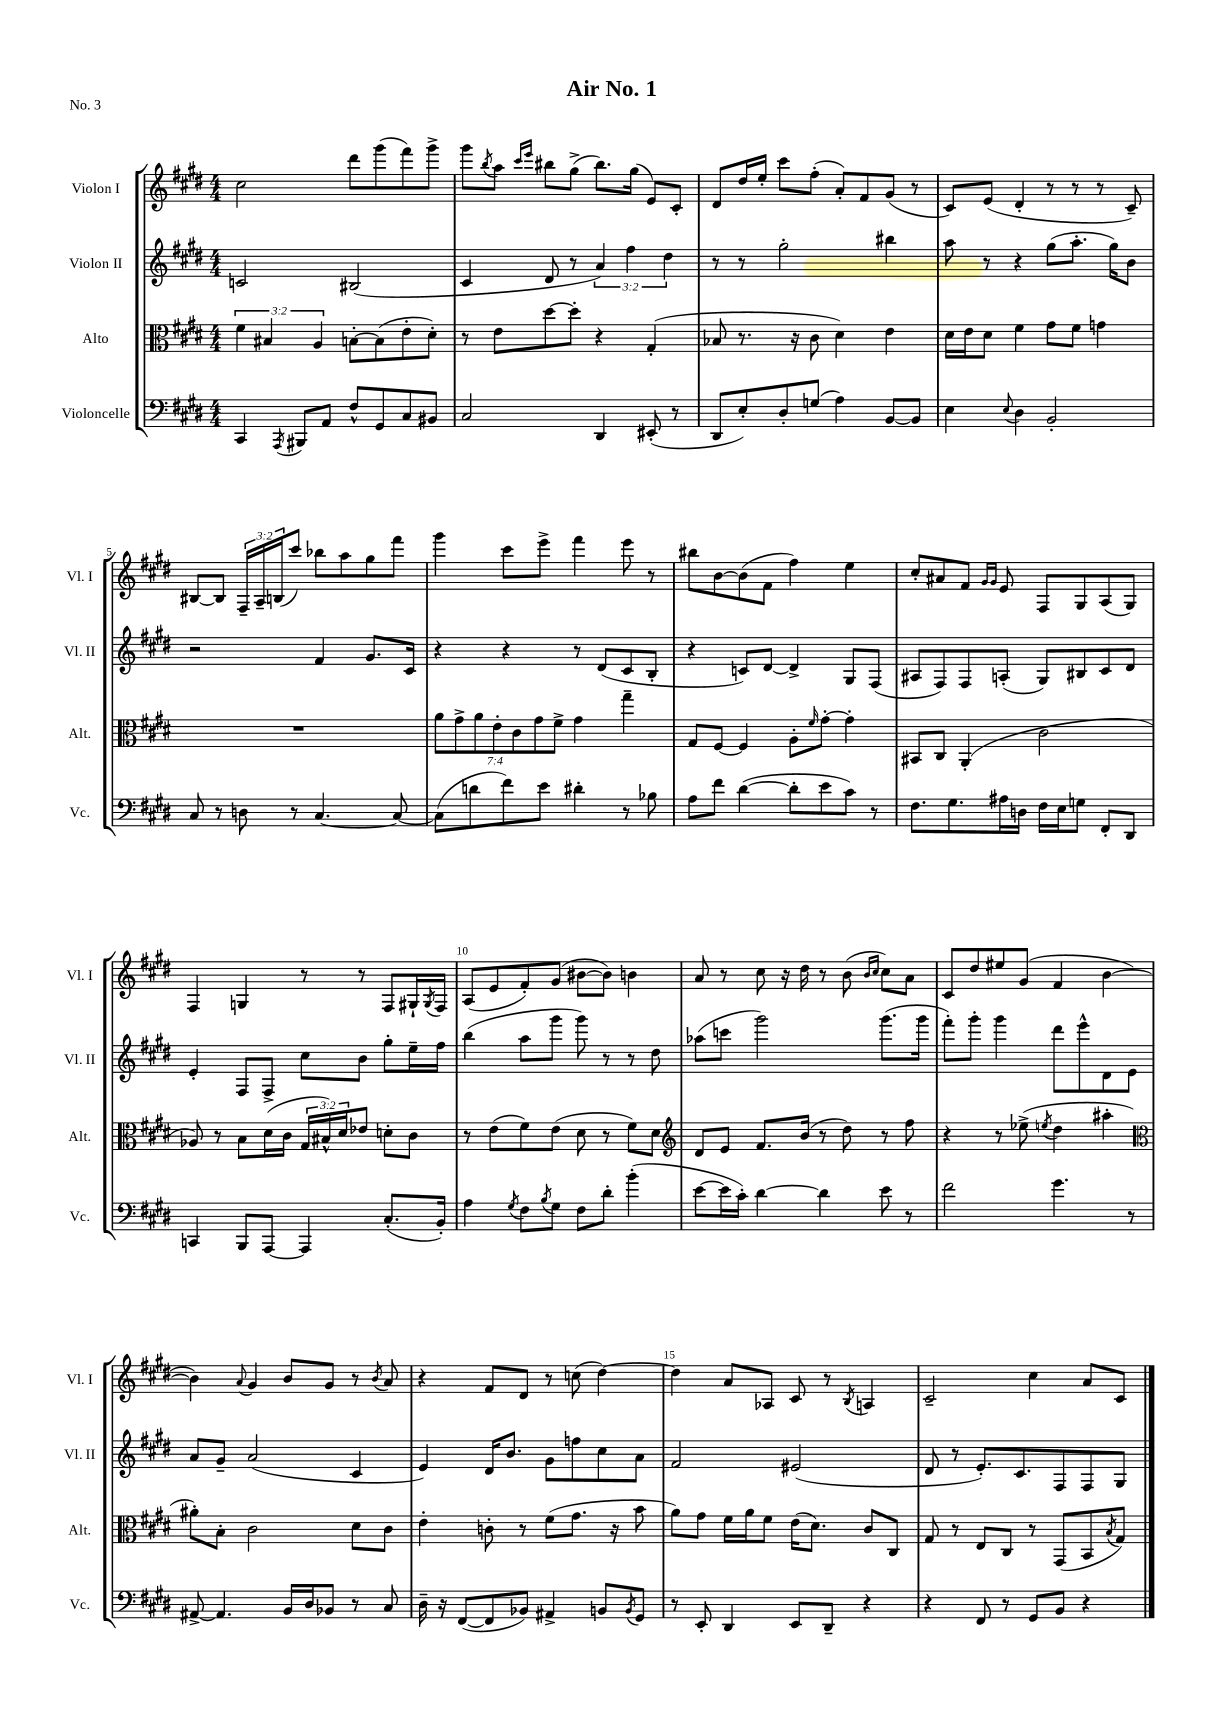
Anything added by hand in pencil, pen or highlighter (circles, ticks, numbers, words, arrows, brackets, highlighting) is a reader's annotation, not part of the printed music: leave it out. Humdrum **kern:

**kern	**kern	**kern	**kern
*part4	*part3	*part2	*part1
*staff4	*staff3	*staff2	*staff1
*I"Violoncelle	*I"Alto	*I"Violon II	*I"Violon I
*I'Vc.	*I'Alt.	*I'Vl. II	*I'Vl. I
*clefF4	*clefC3	*clefG2	*clefG2
*k[f#c#g#d#]	*k[f#c#g#d#]	*k[f#c#g#d#]	*k[f#c#g#d#]
*M4/4	*M4/4	*M4/4	*M4/4
=1	=1	=1	=1
4CC#/	6f#\	2cn/	2cc#\
.	6B#X/	.	.
8qAAA/	.	.	.
8BBB#X/L	.	.	.
.	6A/	.	.
8AA/J	.	.	.
8F#^^/L	[8Bn'\L	(2B#X/	8ddd#\L
8GG#/	(8B\]	.	(8ggg#\
8C#/	8e'\	.	8fff#\)
8BB#X/J	8d#'\J)	.	8ggg#^\J
=2	=2	=2	=2
2C#/	8r	4c#/	8ggg#\L
.	.	.	8qbb/
.	8e\L	.	8aa\J
.	.	.	16qqccc#/LL
.	.	.	16qqeee/JJ
.	[8dd#\	8d#/	8bb#X\L
.	8dd#'\J]	8r	(8gg#^\J
4DD#/	4r	6a/)	8.bb#\L)
.	.	6ff#\	.
.	.	.	(16gg#\Jk
(8EE#X'/	(4G#'/	.	8e/L)
.	.	6dd#\	.
8r	.	.	8c#'/J
=3	=3	=3	=3
8DD#/L	8B-X/	8r	8d#/L
8E'/)	8.r	8r	16dd#/L
.	.	.	16ee'/JJ
8D#'/	.	2gg#'\	8ccc#\L
.	16r	.	.
(8Gn/J	8c#\	.	(8ff#'\J
4A\)	4d#\)	.	8a'/L)
.	.	.	8f#/
[8BB/L	4e\	4bb#X\	(8g#/J
8BB/J]	.	.	8r
=4	=4	=4	=4
4E\	16d#\LL	8aa\	8c#/L)
.	16e\J	.	.
.	8d#\J	8r	(8e/J
8qqE/	.	.	.
4D#\	4f#\	4r	4d#'/
2BB'/	8g#\L	(8gg#\L	8r
.	8f#\J	8.aa'\J	8r
.	4gn\	.	8r
.	.	16gg#\KL)	.
.	.	8b\J	8c#~/)
!!LO:LB:g=z
=5	=5	=5	=5
8C#/	1r	2r	[8B#X/L
8r	.	.	8B#/J]
8Dn\	.	.	24F#~/LL
.	.	.	24A~/
.	.	.	(24Bn/J
8r	.	.	8ccc#/J)
[4.C#/	.	4f#/	8bb-X\L
.	.	.	8aa\
.	.	8.g#/L	8gg#\
8C#/_	.	.	8fff#\J
.	.	16c#/Jk	.
=6	=6	=6	=6
(8C#\L]	14a\L	4r	4ggg#\
.	14g#^\	.	.
8dn\	.	.	.
.	14a\	.	.
.	14e'\	.	.
8f#\)	.	4r	8ccc#\L
.	14c#\	.	.
.	14g#\	.	.
8e\J	.	.	8eee^\J
.	14f#^\J	.	.
4d#X'\	4g#\	8r	4fff#\
.	.	(8d#/L	.
8r	4gg#~\	8c#/	8eee\
8B-X\	.	8B'/J	8r
=7	=7	=7	=7
8A\L	8G#/L	4r	8bb#X\L
8f#\J	[8F#/J	.	[8b\
([4d#\	4F#/]	8cn/L)	(8b\]
.	.	[8d#/J	8f#\J
8d#'\L]	8A'\L	4d#^/]	4ff#\)
.	16qqf#/	.	.
8e\	[8g#'\J	.	.
8c#\J)	4g#'\]	8G#/L	4ee\
8r	.	(8F#/J	.
=8	=8	=8	=8
8.F#\L	8BB#X/L	8A#X/L	8cc#'/L
.	8C#/J	8F#/)	8a#X/
8.G#\	.	.	.
.	(4AA'/	8F#/	8f#/J
.	.	.	16qqg#/LL
.	.	.	16qqg#/JJ
16A#X\L	.	(8An'/J	8e/
16Dn\JJ	.	.	.
16F#\LL	2c#\	8G#/L)	8F#/L
16E\J	.	.	.
8Gn\J	.	8B#X/	8G#/
8FF#'/L	.	8c#/	(8A/
8DD#/J	.	8d#/J	8G#/J)
!!LO:LB:g=z
=9	=9	=9	=9
4CCn/	8A-X/)	4e'/	4F#/
.	8r	.	.
8BBB/L	8B\L	8F#/L	4Gn/
[8AAA/J	(16d#\L	8F#^/J	.
.	16c#\JJ	.	.
4AAA/]	24G#/LL	8cc#\L	8r
.	24B#X^^/)	.	.
.	24d#/J	.	.
.	8e-X/J	8b\J	8r
(8.C#'/L	8dn'\L	8gg#'\L	8F#/L
.	8c#\J	16ee~\L	16G#X`/L
.	.	.	8qG#/
16BB'/Jk)	.	16ff#\JJ	16F#/JJ
=10	=10	=10	=10
4A\	8r	(4bb\	(8A/L
.	(8e\L	.	8e/
8qG#/	.	.	.
8F#\L	8f#\)	8aa\L	8f#'/)
8qB/	.	.	.
8G#\J	(8e\J	8ggg#\J	(8g#/J
8F#\L	8d#\	8ggg#\)	[8b#X\L
8d#'\J	8r	8r	8b#\J])
(4b'\	8f#\L)	8r	4bn\
.	8d#\J	8dd#\	.
=11	=11	=11	=11
*	*clefG2	*	*
[8e\L	8d#/L	(8aa-X\L	8a/
16e\L]	8e/J	8cccn\J	8r
16c#'\JJ)	.	.	.
[4d#\	8.f#/L	2ggg#\)	8cc#\
.	.	.	16r
.	(16b/Jk	.	16dd#\
4d#\]	8r	.	8r
.	8dd#\)	.	(8b\
.	.	.	16qqb/LL
.	.	.	16qqcc#/JJ
8e\	8r	(8.ggg#\L	8cc#\L)
8r	8ff#\	.	8a\J
.	.	16ggg#\Jk	.
=12	=12	=12	=12
2f#\	4r	8fff#'\L)	8c#/L
.	.	8ggg#'\J	8dd#/
.	8r	4ggg#\	8ee#X/
.	(8ee-X^\	.	(8g#/J
.	8qeen/	.	.
4.g#\	4dd#\	8ddd#\L	4f#/
.	.	8eee^^\	.
.	4aa#X'\	8d#\	[4b\
8r	.	8e\J	.
!!LO:LB:g=z
=13	=13	=13	=13
*	*clefC3	*	*
[8AA#X^/	8a#X'\L)	8a/L	4b\])
4.AA#/]	8B'\J	8g#~/J	.
.	.	.	8qqa/
.	2c#\	(2a/	4g#/
16BB/LL	.	.	8b/L
16D#/J	.	.	.
8BB-X/J	.	.	8g#/J
8r	8d#\L	4c#/	8r
.	.	.	8qb/
8C#/	8c#\J	.	8a/
=14	=14	=14	=14
16D#~\	4e'\	4e/)	4r
16r	.	.	.
([8FF#/L	.	.	.
8FF#/]	8cn'\	16d#/KL	8f#/L
.	.	8.b/J	.
8BB-X/J)	8r	.	8d#/J
4AA#X^/	(8f#\L	8g#\L	8r
.	8.g#\J	8ffn\	(8ccn\
8BBn/L	.	8cc#\	[4dd#\)
.	16r	.	.
8qBB/	.	.	.
8GG#/J	8b\	8a\J	.
=15	=15	=15	=15
8r	8a\L)	2f#/	4dd#\]
8EE'/	8g#\J	.	.
4DD#/	16f#\LL	.	8a/L
.	16a\J	.	.
.	8f#\J	.	8A-X/J
8EE/L	(16e\KL	(2e#X/	8c#/
.	8.d#\J)	.	.
8DD#~/J	.	.	8r
.	.	.	8qB/
4r	8c#/L	.	4An/
.	8C#/J	.	.
=16	=16	=16	=16
4r	8G#/	8d#/	2c#~/
.	8r	8r	.
8FF#/	8E/L	8.e'/L)	.
8r	8C#/J	.	.
.	.	8.c#/	.
8GG#/L	8r	.	4cc#\
8BB/J	(8GG#/L	8F#/	.
4r	8BB/	8F#/	8a/L
.	8qB/	.	.
.	8G#/J)	8G#/J	8c#/J
==	==	==	==
*-	*-	*-	*-
